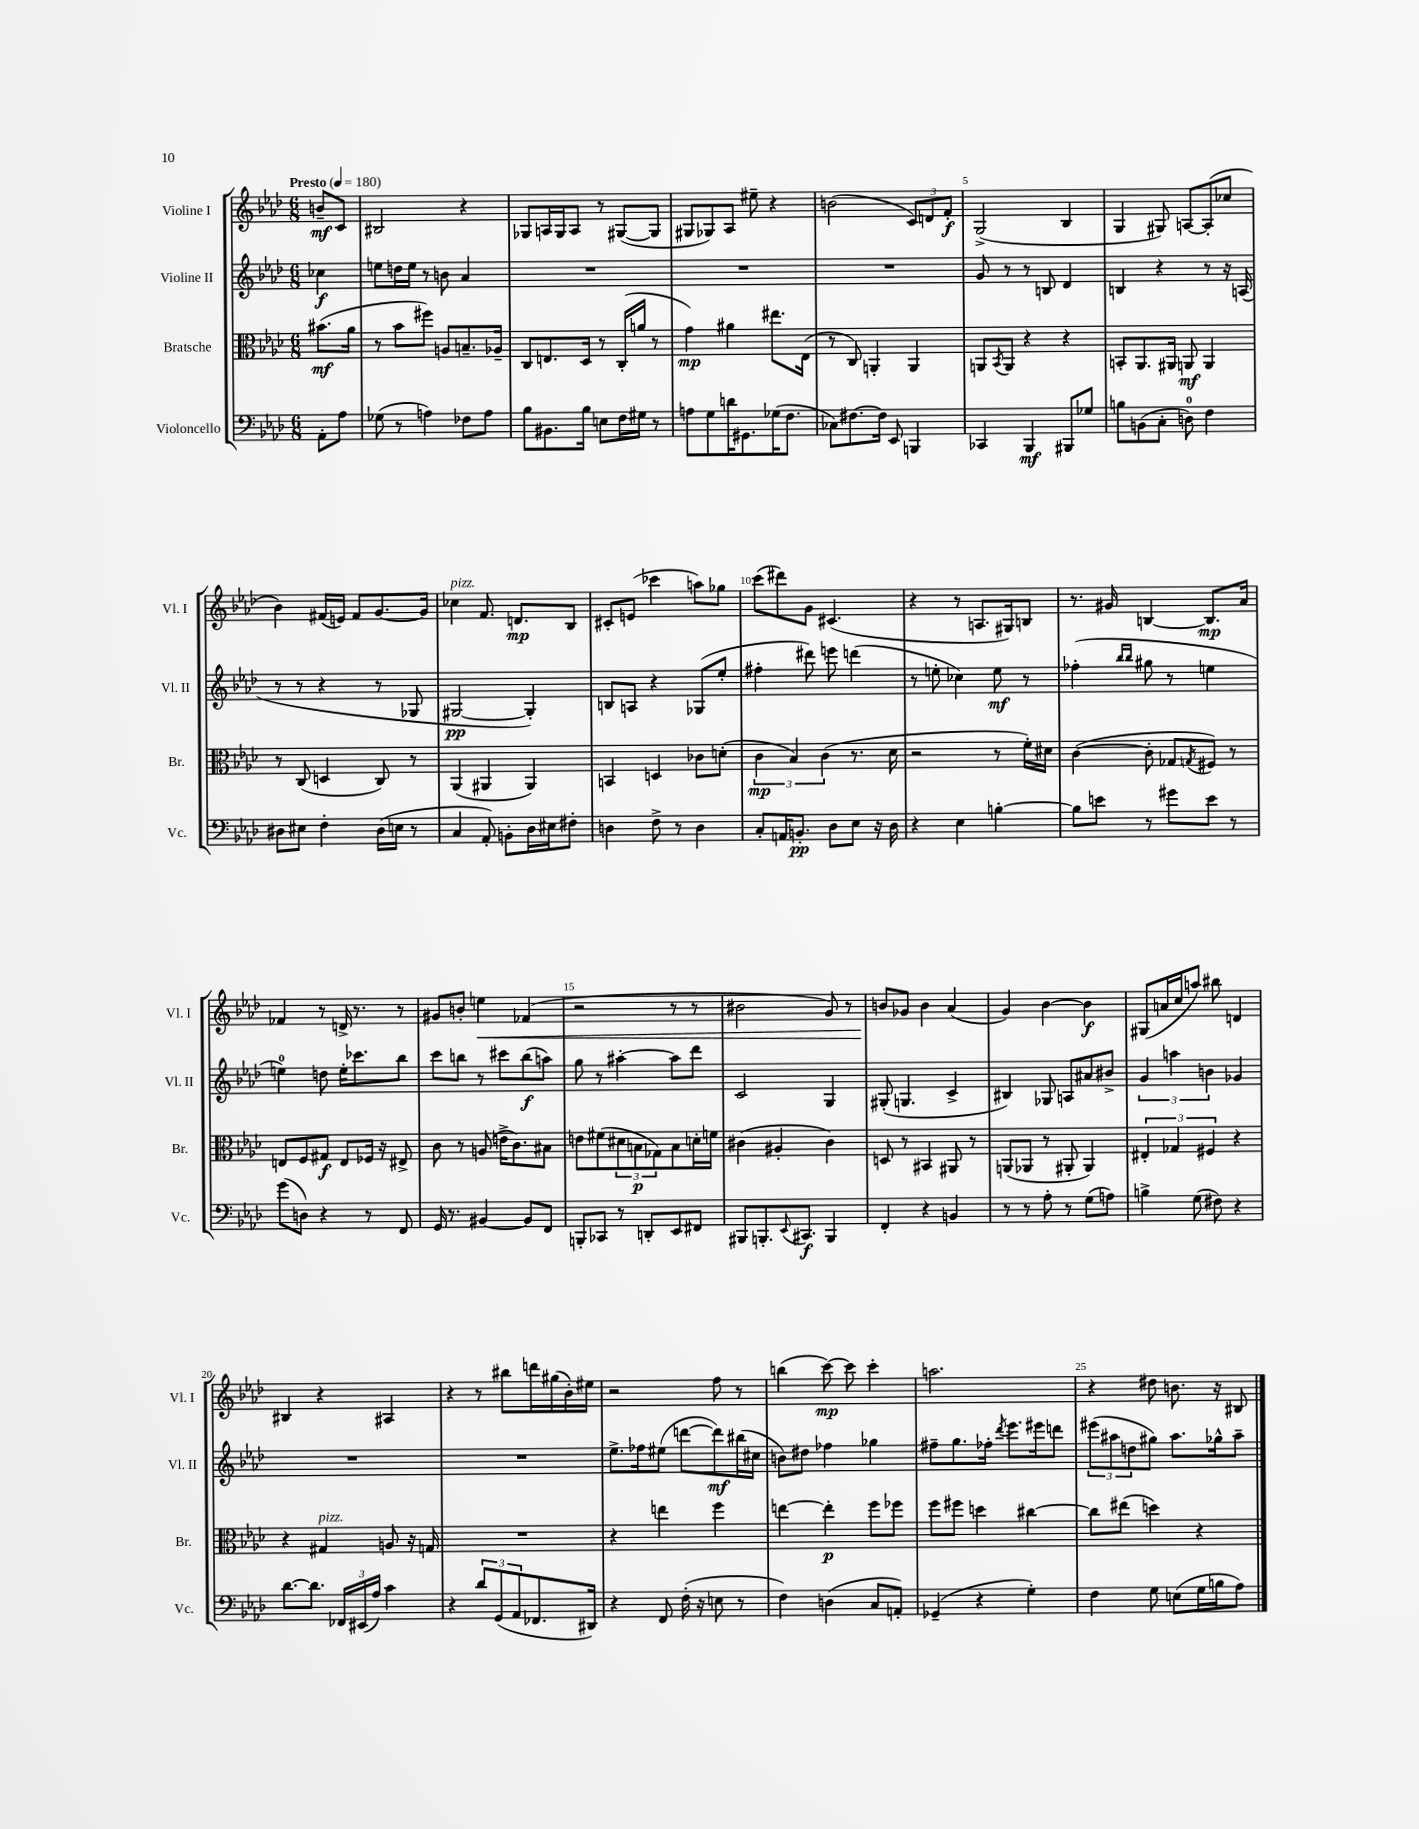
<<
\new StaffGroup <<
\new Staff = "s0" \with { instrumentName = "Violine I" shortInstrumentName = "Vl. I" } {
    \clef treble \key aes \major \numericTimeSignature \time 6/8 \partial 4 \tempo "Presto" 4 = 180
    b'8--\mf c'8 |
    bis2 r4 |
    ges8 a16 ges16 a8 r8 gis8~( gis8 |
    gis8 ges8) aes8 eis''8-- r4 |
    b'2( \tuplet 3/2 { c'8) d'8 f'8-.\f } |
    g2->( bes4 |
    g4 gis8) a8~ a8-.( ces''8 |
    bes'4) fis'16( e'16) fis'8 g'8.~ g'16 |
    ces''4^\markup { \italic "pizz." } f'8. d'8.\mp bes8 |
    cis'8-. e'8( ces'''4 a''8) ges''8 |
    c'''8( dis'''8) g'8 cis'4.( |
    r4 r8 a8. gis16) b8 |
    r8. gis'16 b4~ b8.\mp aes'16 |
    fes'4 r8 d'16-> r8. r8 |
    gis'8 b'8-. e''4\< fes'4( |
    r2 r8 r8 |
    bis'2 g'8) r8 |
    b'8\! ges'8 b'4 aes'4( |
    g'4) bes'4~ bes'4\f |
    gis8( a'16 c''16 a''8) bis''8 d'4 |
    bis4 r4 ais4 |
    r4 r8 bis''8 d'''16 gis''16( bes'16-.) eis''16 |
    r2 f''8 r8 |
    b''4( c'''8~\mp) c'''8 c'''4-. |
    a''2. |
    r4 dis''8 b'8. r16 bis8 \bar "|." |
}
\new Staff = "s1" \with { instrumentName = "Violine II" shortInstrumentName = "Vl. II" } {
    \clef treble \key aes \major \numericTimeSignature \time 6/8 \partial 4
    ces''4\f |
    e''8 d''16 e''16 r8 b'8 aes'4 |
    R2. |
    R2. |
    R2. |
    g'8 r8 r8 b8 des'4 |
    b4 r4 r8 r16 a16( |
    r8 r8 r4 r8 ges8 |
    gis2~\pp gis4-.) |
    b8 a8 r4 ges8( ees''8-. |
    fis''4-. dis'''8) e'''8 d'''4( |
    r8 e''8-. ces''4) e''8\mf r8 |
    fes''4-.( \grace { bes''16 bes''16 } gis''8 r8 e''4 |
    e''4-0) d''8 e''16-. ces'''8. bes''8 |
    c'''8 b''8 r8 cis'''8 b''8\f( a''8) |
    g''8 r8 ais''4~-. ais''8 des'''8 |
    c'2 g4 |
    gis8-.( g4. c'4-> |
    bis4) ges8 a8 ais'8 bis'8-> |
    \tuplet 3/2 { g'4 a''4 b'4 } ges'4 |
    R2. |
    R2. |
    ees''8.-> fes''16 eis''8( d'''8~ d'''8\mf) bis''16( cis''16 |
    b'8) dis''8 fes''4 ges''4 |
    fis''8-- g''8. fes''16-. \acciaccatura { des'''8 } ees'''8. eis'''16 d'''8 |
    \tuplet 3/2 { eis'''8( ais''8 d''8 } gis''8) ais''8. ges''16-^ ais''8-- \bar "|." |
}
\new Staff = "s2" \with { instrumentName = "Bratsche" shortInstrumentName = "Br." } {
    \clef alto \key aes \major \numericTimeSignature \time 6/8 \partial 4
    bis'8.\mf( aes'16 |
    r8 bes'8 fis''8) a8 b8.-- aes16-- |
    c8 e8. des16 r8 c16-.( a'16 r8 |
    g'4\mp) ais'4 eis''8. ees16( |
    r8 c8) a,4-. a,4 |
    a,8 \acciaccatura { bes,8 } a,8 r4 r4 |
    b,8-. aes,8. ais,16 a,8\mf a,4 |
    r8 c8( d4 c8) r8 |
    aes,4( ais,4 ais,4) |
    b,4 d4 ces'8 d'8-.( |
    \tuplet 3/2 { c'4\mp bes4) c'4( } r8. des'16 |
    r2 r8 f'16-.) dis'16 |
    c'4~( c'8-. ges8 \acciaccatura { g8 } fis8) r8 |
    e8 f8 gis8\f e8 fes16 r16 eis8-> |
    c'8 r8 a8( e'16-> c'8.) bis8 |
    e'8 fis'8( \tuplet 3/2 { dis'8 b8\p ges8) } b8 d'16-. f'16 |
    cis'4( ais4-. cis'4) |
    d8 r8 bis,4 ais,8 r8 |
    a,8( aes,8 r8 ais,8-. ais,4) |
    \tuplet 3/2 { eis4-. ges4 fis4 } r4 |
    r4 gis4^\markup { \italic "pizz." } a8 r16 g16 |
    R2. |
    r4 e''4 f''4 |
    e''4~ e''4-.\p f''8 fes''8 |
    f''8 fis''8 d''4 cis''4~ |
    cis''8 eis''8( d''4) r4 \bar "|." |
}
\new Staff = "s3" \with { instrumentName = "Violoncello" shortInstrumentName = "Vc." } {
    \clef bass \key aes \major \numericTimeSignature \time 6/8 \partial 4
    aes,8-. aes8 |
    ges8( r8 a4) fes8 a8 |
    bes8 bis,8. bes16 e8 f16 gis16 r8 |
    a8 g8 d'16 gis,8. ges16( f8. |
    ces8) fis8.~ fis16 ees,8 b,,4 |
    ces,4 bes,,4\mf bis,,8 ges8 |
    b8 b,8( c8-. d8-0) f4 |
    dis8 eis8 f4-. dis16( e16 r8 |
    c4 aes,8-.) b,8-. des16 eis16 fis8-. |
    d4 f8-> r8 d4 |
    c8-. a,16 b,8.-.\pp des8 ees8 r16 des16 |
    r4 ees4 b4~-. |
    b8 e'8 r8 gis'8 e'8 r8 |
    g'8( d8) r4 r8 f,8 |
    g,16 r8. bis,4~ bis,8 f,8 |
    b,,8-. ces,8 r8 d,8-. ees,8 fis,8 |
    bis,,8 b,,8.-. \appoggiatura { ees,8 } cis,8.\f b,,4 |
    f,4-. r4 b,4 |
    r8 r8 aes8-. r8 g8( a8) |
    b4-> g8( fis8) r4 |
    des'8.~ des'8. \tuplet 3/2 { fes,16 eis,16( aes16) } c'4 |
    r4 \tuplet 3/2 { des'8 g,8( aes,8 } fes,8. dis,16) |
    r4 f,8 f16-.( r16 e8 r8 |
    f4) d4( c8 a,8-.) |
    ges,4--( r4 g4-.) |
    f4 g8 e8( g16 b16 aes8) \bar "|." |
}
>>
>>
\layout { \context { \Score \override BarNumber.break-visibility = ##(#f #t #t) barNumberVisibility = #(every-nth-bar-number-visible 5) } }
